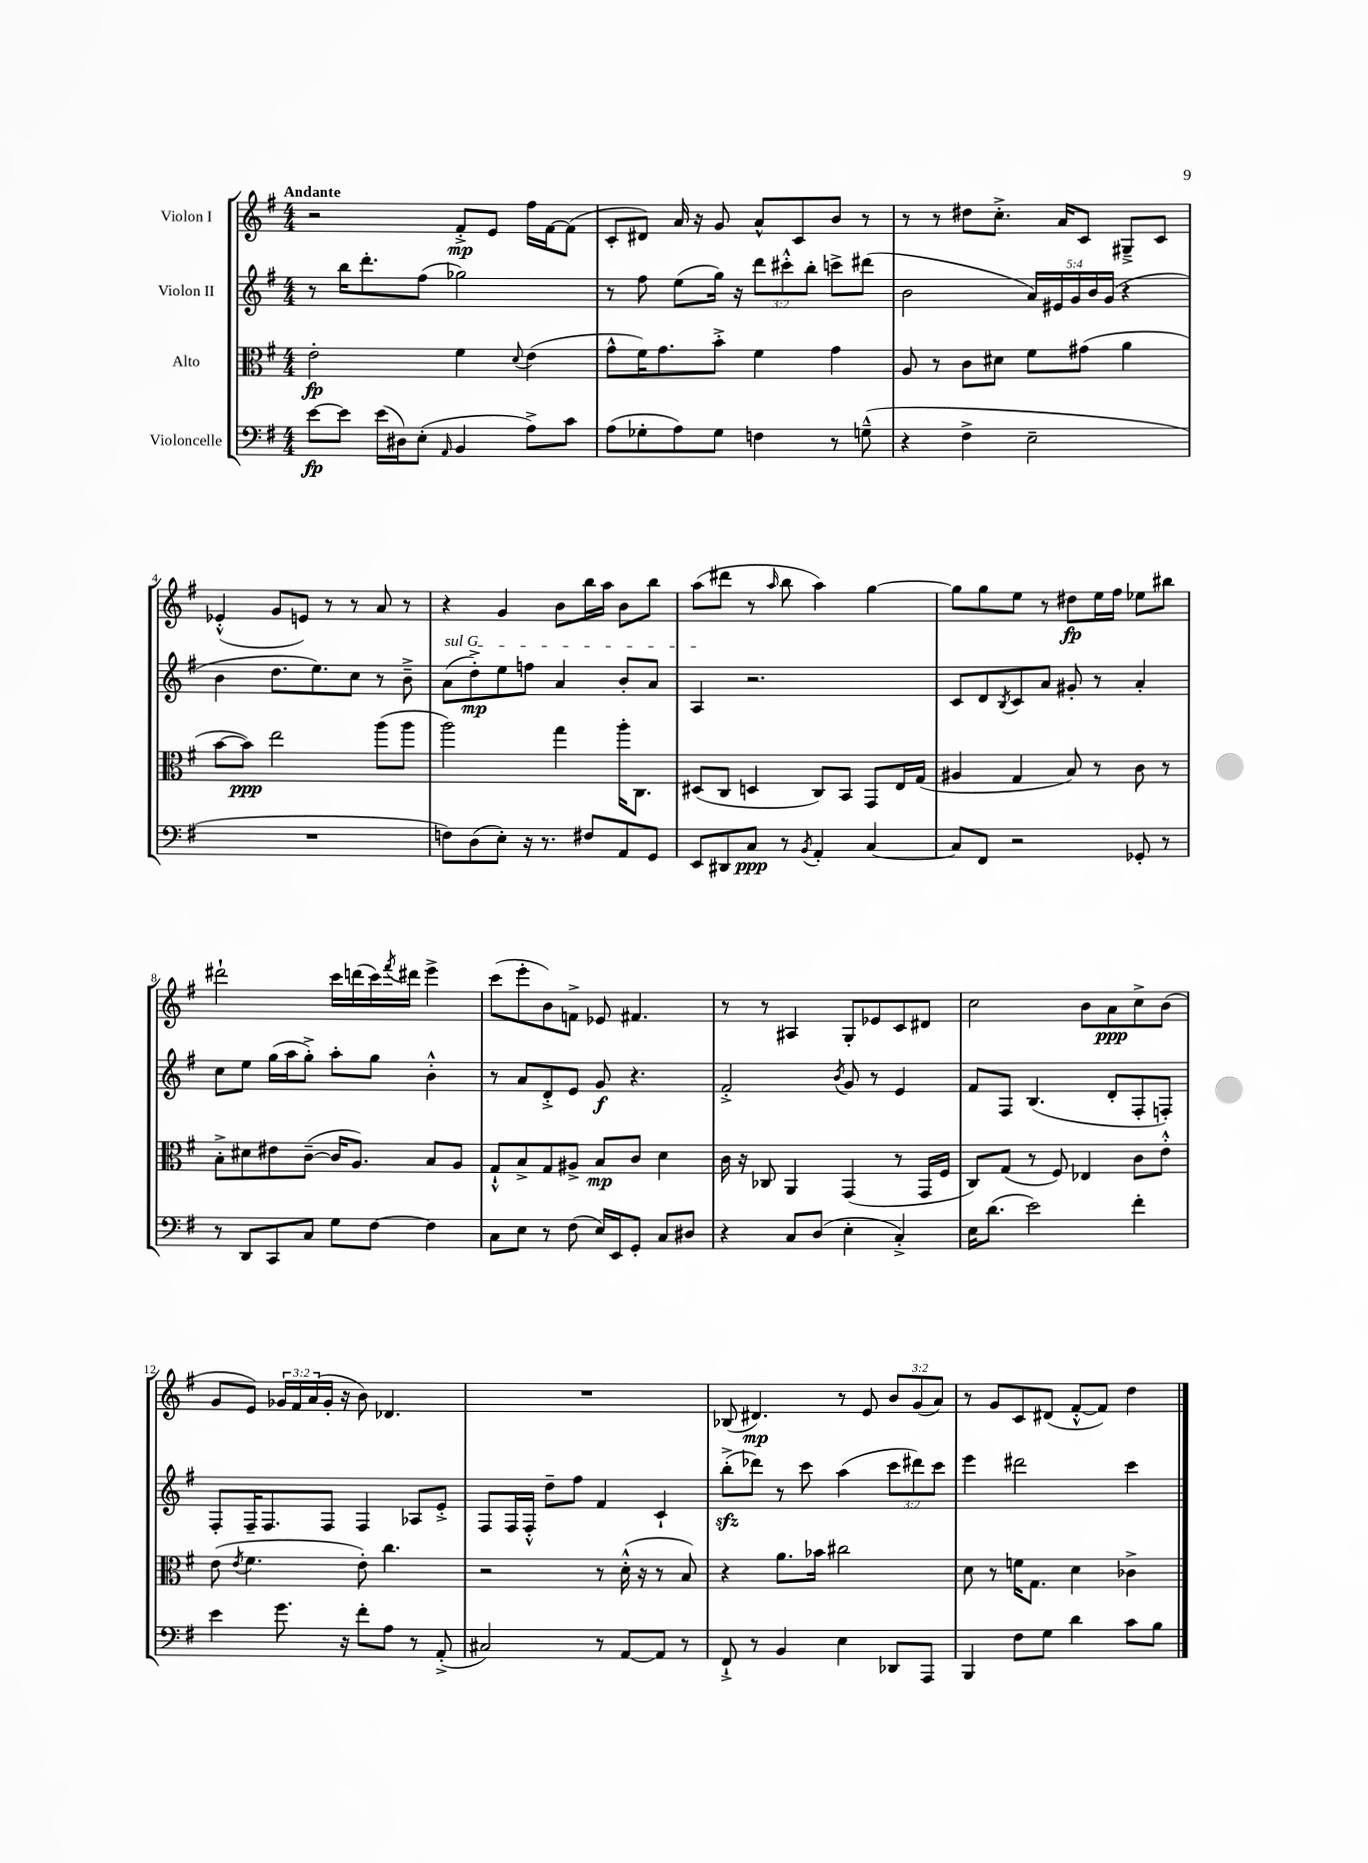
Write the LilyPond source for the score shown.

<<
\new StaffGroup <<
\new Staff = "s0" \with { instrumentName = "Violon I" } {
    \clef treble \key g \major \numericTimeSignature \time 4/4 \override Staff.TupletNumber.text = #tuplet-number::calc-fraction-text \tempo "Andante"
    r2 fis'8-.->\mp e'8 fis''16 fis'16~ fis'8( |
    c'8-. dis'8) a'16 r16 g'8 a'8-^ c'8 b'8 r8 |
    r8 r8 dis''8 c''8.-.-> a'16 c'8 gis8---> c'8 |
    ees'4-.-^( g'8 e'8) r8 r8 a'8 r8 |
    r4 g'4 b'8 b''16 a''16 b'8 b''8 |
    a''8( dis'''8 r8 \grace { a''16 } b''8 a''4) g''4~ |
    g''8 g''8 e''8 r8 dis''8\fp e''16 fis''16 ees''8 bis''8 |
    dis'''2-! c'''16 d'''16( c'''16) \acciaccatura { fis'''8 } dis'''16 e'''4-> |
    c'''8( e'''8-. b'8) f'8-> ees'8 fis'4. |
    r8 r8 ais4 g8-. ees'8 c'8 dis'8 |
    c''2 b'8 a'8\ppp c''8-> b'8( |
    g'8 e'8) \tuplet 3/2 { ges'16 fis'16 a'16( } ges'16-. r16 b'8) des'4. |
    R1 |
    bes8( dis'4.\mp) r8 e'8 \tuplet 3/2 { b'8 g'8( a'8) } |
    r8 g'8 c'8 dis'8( fis'8~-.-^ fis'8) d''4 \bar "|." |
}
\new Staff = "s1" \with { instrumentName = "Violon II" } {
    \clef treble \key g \major \numericTimeSignature \time 4/4 \override Staff.TupletNumber.text = #tuplet-number::calc-fraction-text
    r8 b''16 d'''8.-. fis''8( ges''2) |
    r8 fis''8 e''8( g''16) r16 \tuplet 3/2 { d'''8 cis'''8-.-^ b''8-. } c'''8-> dis'''8( |
    b'2 \tuplet 5/4 { a'16) eis'16 g'16 b'16 g'16( } r4 |
    b'4 d''8. e''8.) c''8 r8 b'8---> |
    \once \override TextSpanner.bound-details.left.text = \markup { \italic "sul G" } a'8\startTextSpan( d''8-.->\mp) e''8 f''8 a'4 b'8-. a'8 |
    a4\stopTextSpan r2. |
    c'8 d'8 \acciaccatura { b8 } c'8 a'8 gis'8-. r8 a'4-. |
    c''8 e''8 g''16( a''16 g''8-.->) a''8-. g''8 b'4-.-^ |
    r8 a'8 d'8-.-> e'8 g'8\f r4. |
    fis'2-.-> \acciaccatura { b'8 } g'8 r8 e'4 |
    fis'8 fis8 b4.( d'8-. fis8-. f8-.) |
    fis8-. fis16-- fis8. fis8 fis4 aes8 e'8-.-> |
    fis8 fis16 fis16-.-^ d''8-- fis''8 fis'4 c'4-! |
    b''8-.->\sfz( des'''8) r8 c'''8 a''4( \tuplet 3/2 { c'''8 dis'''8) c'''8 } |
    e'''4 dis'''2 c'''4 \bar "|." |
}
\new Staff = "s2" \with { instrumentName = "Alto" } {
    \clef alto \key g \major \numericTimeSignature \time 4/4
    e'2-.\fp fis'4 \appoggiatura { d'8 } e'4( |
    g'8-^ fis'16) g'8. b'8-.-> fis'4 g'4 |
    a8 r8 c'8 dis'8 fis'8 gis'8( a'4 |
    b'8~ b'8\ppp) e''2 a''8( a''8 |
    a''2) g''4 a''16-. c8. |
    dis8( c8 d4 c8) b,8 g,8 e16 g16( |
    ais4 g4 b8) r8 c'8 r8 |
    b8-.-> dis'8 eis'8 c'8~--( c'16 a8.) b8 a8 |
    g8-!-^ b8-> g8 ais8-> b8\mp c'8 d'4 |
    c'16 r16 ces8 a,4 g,4( r8 g,16 fis16 |
    c8) g8( r8 fis8) ees4 c'8 e'8-.-^ |
    e'8( \acciaccatura { e'8 } fis'4. e'8-.) c''4. |
    r2 r8 d'16-.-^( r16 r8 b8) |
    r4 a'8. bes'16 cis''2 |
    d'8 r8 f'16 g8. d'4 ces'4-> \bar "|." |
}
\new Staff = "s3" \with { instrumentName = "Violoncelle" } {
    \clef bass \key g \major \numericTimeSignature \time 4/4
    e'8~\fp e'8 e'16( dis16) e8-.( \grace { a,16 } b,4 a8->) c'8 |
    a8( ges8-. a8) ges8 f4 r8 g8---^( |
    r4 fis4-> e2-- |
    R1 |
    f8) d8( e8-.) r16 r8. fis8 a,8 g,8 |
    e,8 dis,8 c8\ppp r8 \acciaccatura { b,8 } a,4-. c4~ |
    c8 fis,8 r2 ges,8-. r8 |
    r8 d,8 c,8 c8 g8 fis8~ fis4 |
    c8 e8 r8 fis8( e16) e,16 g,8-. c8 dis8 |
    r4 c8 d8( e4-. c4-.->) |
    e16 d'8.( e'2) fis'4-. |
    e'4 g'8. r16 fis'8-. a8 r8 a,8-.->( |
    cis2) r8 a,8~ a,8 r8 |
    fis,8-!-> r8 b,4 e4 des,8 a,,8 |
    b,,4 fis8 g8 d'4 c'8 b8 \bar "|." |
}
>>
>>
